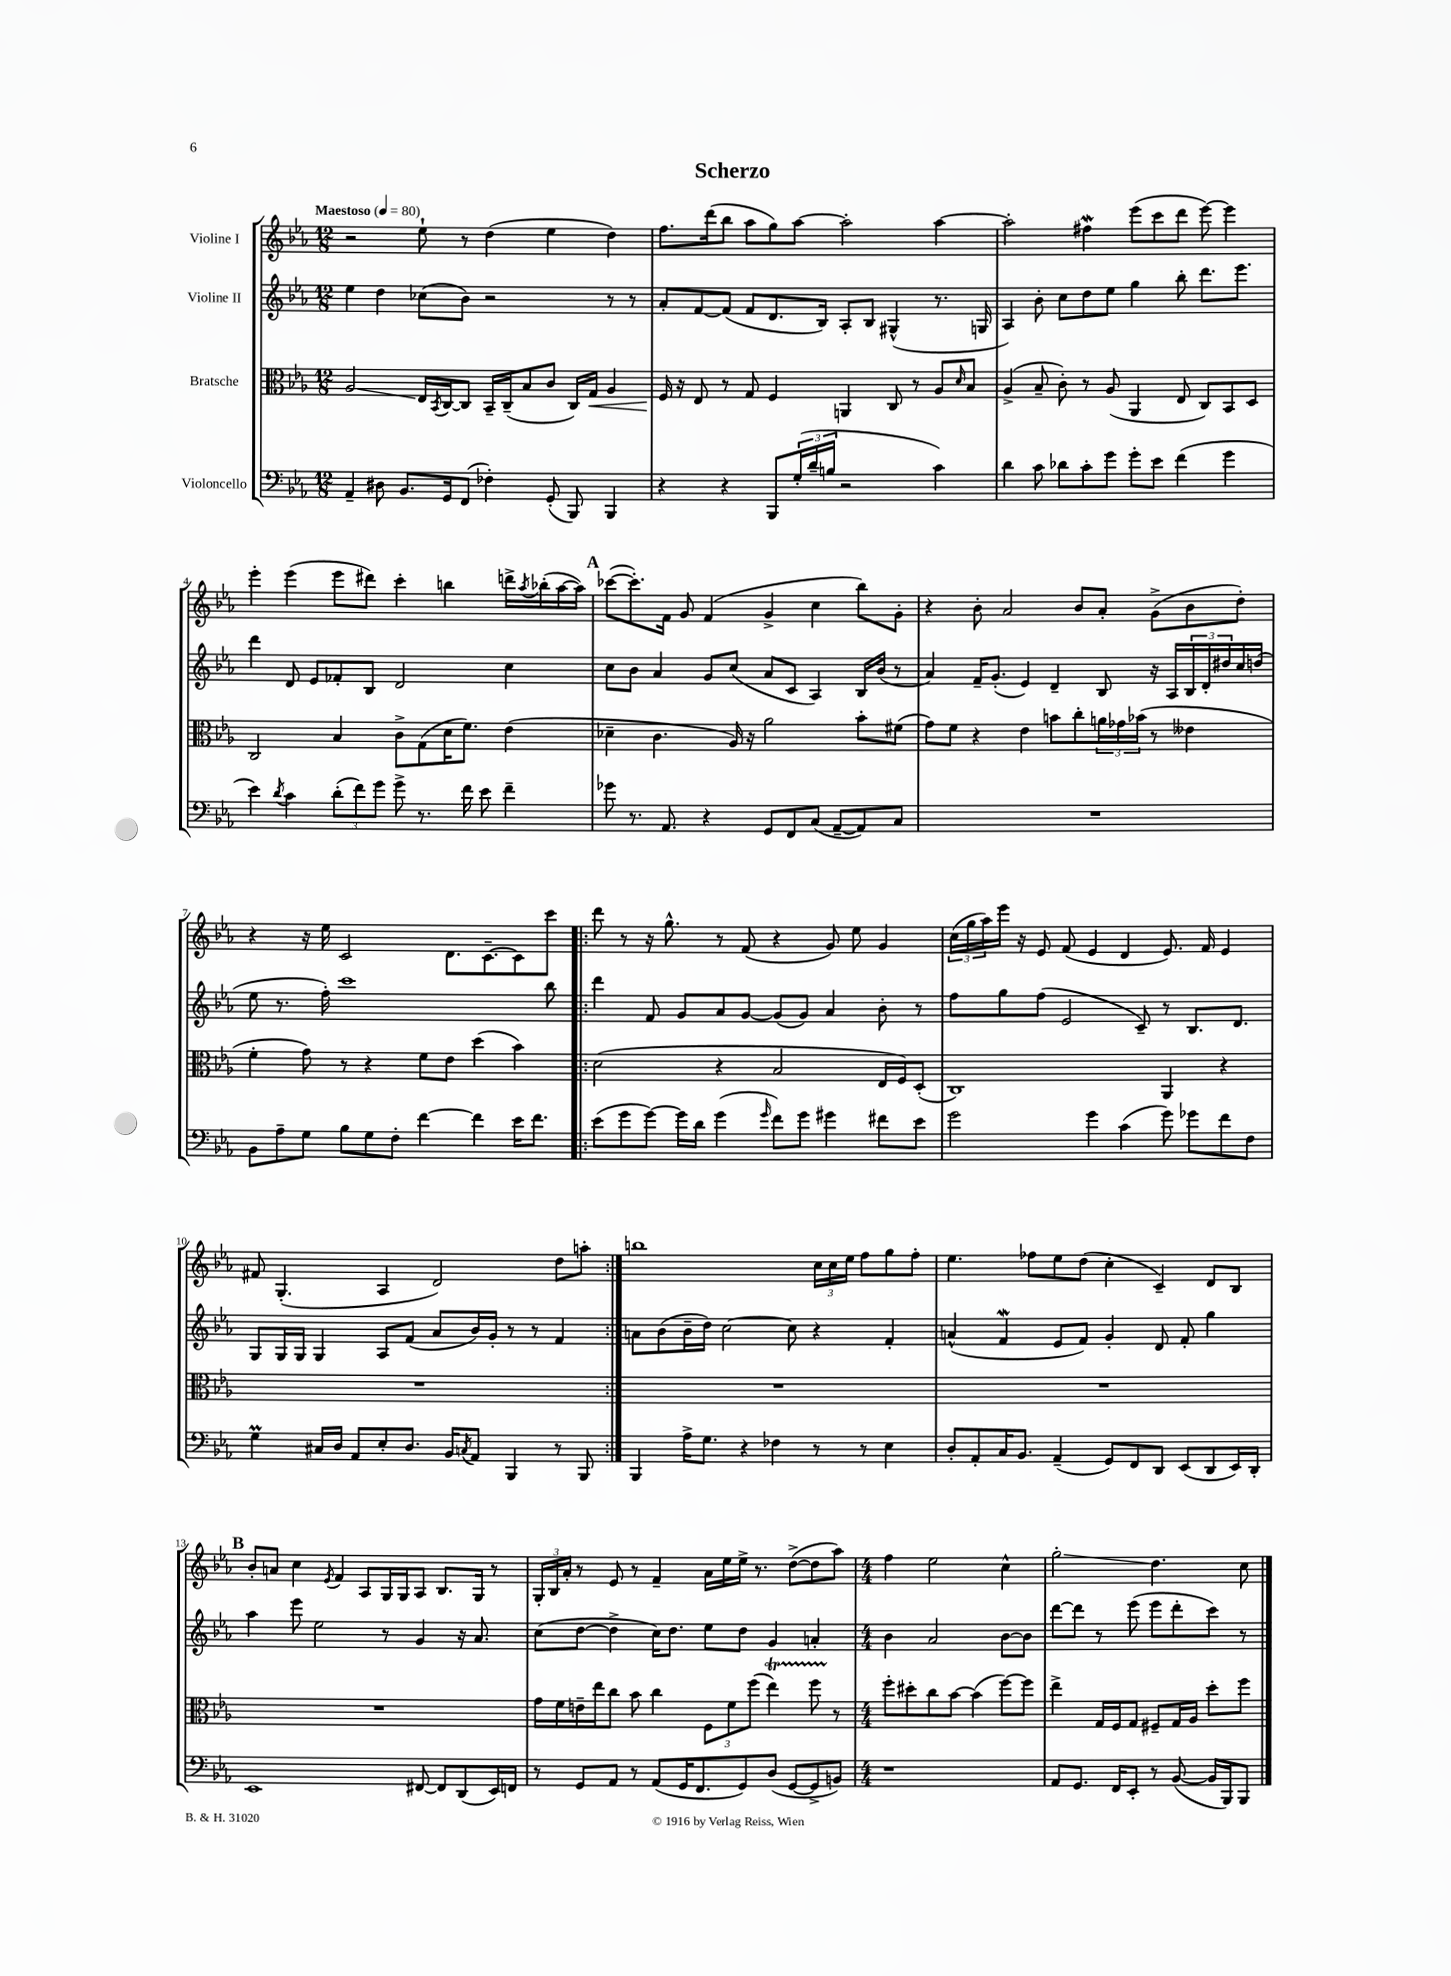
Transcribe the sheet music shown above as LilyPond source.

\header { title = "Scherzo" }
<<
\new StaffGroup <<
\new Staff = "s0" \with { instrumentName = "Violine I" } {
    \clef treble \key ees \major \numericTimeSignature \time 12/8 \tempo "Maestoso" 4 = 80
    r2 ees''8-! r8 d''4( ees''4 d''4) |
    f''8. d'''16( bes''8 aes''8 g''8) aes''8~ aes''2-. aes''4~ |
    aes''2-. fis''4\mordent ees'''8( c'''8 d'''8 ees'''8~) ees'''4 |
    ees'''4-. ees'''4( ees'''8 dis'''8) c'''4-. b''4 d'''16-> \acciaccatura { aes''8 } bes''16-.( aes''16~ aes''16) |
    \mark \markup { \bold "A" } ces'''8~( ces'''8.-.) f'16 g'8 f'4( g'4-> c''4 bes''8) g'8-. |
    r4 bes'8-. aes'2 bes'8 aes'8-. g'8->( bes'8 d''8-.) |
    r4 r16 ees''16 c'2 d'8. c'8.~-- c'8 c'''8 |
    \repeat volta 2 { d'''8 r8 r16 g''8.-^ r8 f'8( r4 g'8) ees''8 g'4 |
    \tuplet 3/2 { c''16( g''16 aes''16) } ees'''16 r16 ees'8 f'8( ees'4 d'4 ees'8.) f'16 ees'4 |
    fis'8 g4.-.( aes4 d'2) d''8 a''8-. | }
    b''1 \tuplet 3/2 { c''16 c''16 ees''16 } f''8 g''8 f''8-. |
    ees''4. fes''8 ees''8 d''8( c''4-. c'4--) d'8 bes8 |
    \mark \markup { \bold "B" } bes'8-. a'8 c''4 \acciaccatura { ees'8 } f'4 aes8 g16 g16 aes8 bes8. g16 r8 |
    \tuplet 3/2 { g16-. bes16 aes'16-. } r8 ees'8 r8 f'4-- aes'16 ees''16 ees''16-> r8. d''8~->( d''8 aes''8) |
    \numericTimeSignature \time 4/4 f''4 ees''2 c''4-^ |
    g''2-.\glissando d''4. c''8 \bar "|." |
}
\new Staff = "s1" \with { instrumentName = "Violine II" } {
    \clef treble \key ees \major \numericTimeSignature \time 12/8
    ees''4 d''4 ces''8( bes'8) r2 r8 r8 |
    aes'8-. f'8~ f'8( f'8 d'8. bes16) aes8-. bes8 gis4-^( r8. g16 |
    aes4) bes'8-. c''8 d''8 ees''8 g''4 bes''8-. d'''8. ees'''8. |
    d'''4 d'8 ees'8 fes'8-. bes8 d'2 c''4 |
    \mark \markup { \bold "A" } c''8 bes'8 aes'4 g'8 c''8( aes'8 c'8 aes4) bes16 bes'16( r8 |
    aes'4) f'16-- g'8.-.( ees'4) d'4-- bes8 r16 aes16 \tuplet 3/2 { bes16 d'16-. dis''16 } c''16 d''16( |
    ees''8 r8. f''16-.) c'''1 bes''8 |
    \repeat volta 2 { d'''4 f'8 g'8 aes'8 g'8~ g'8( g'8) aes'4 bes'8-. r8 |
    f''8 g''8 f''8( ees'2 c'8--) r8 bes8. d'8. |
    g8 g16 g16 g4 aes8 f'8( aes'8 bes'16) g'16-. r8 r8 f'4 | }
    a'8 bes'8( bes'16-- d''16) c''2~ c''8 r4 f'4-. |
    a'4-^( f'4\mordent ees'8 f'8) g'4-. d'8 f'8-. g''4 |
    \mark \markup { \bold "B" } aes''4 ees'''8 ees''2 r8 g'4 r16 aes'8. |
    c''8( d''8~ d''4-> c''16) d''8. ees''8 d''8 g'4 a'4-. |
    \numericTimeSignature \time 4/4 bes'4 aes'2 bes'8~ bes'8 |
    d'''8~ d'''8 r8 ees'''8( ees'''8 d'''8-. c'''8) r8 \bar "|." |
}
\new Staff = "s2" \with { instrumentName = "Bratsche" } {
    \clef alto \key ees \major \numericTimeSignature \time 12/8
    aes2\glissando ees16 \acciaccatura { bes,8 } c16~ c8 bes,16-- c16--( bes8 c'8 c16) g16\< aes4 |
    f16\! r16 ees8 r8 g8 f4 a,4 c8 r8 aes8 \grace { d'16 } bes8 |
    aes4->( bes8-- c'8-.) r8 aes8( aes,4 ees8 c8) bes,8 d8 |
    c2 bes4 c'8-> g8( d'16 f'8.) ees'4( |
    \mark \markup { \bold "A" } des'4-- c'4. aes16) r16 aes'2 bes'8-. fis'8( |
    g'8) f'8 r4 ees'4 b'8 c''8-. \tuplet 3/2 { a'16 ges'16 bes'16( } r8 eeses'4 |
    f'4-. g'8) r8 r4 f'8 ees'8 d''4( bes'4) |
    \repeat volta 2 { d'2( r4 bes2 ees16 f16) d8-.( |
    c1) aes,4 r4 |
    R1. | }
    R1. |
    R1. |
    \mark \markup { \bold "B" } R1. |
    g'16 f'16 e'16-- ees''16 c''8 bes'8 c''4 \tuplet 3/2 { f8 f'8 f''8( } ees''4\startTrillSpan) f''8 r8\stopTrillSpan |
    \numericTimeSignature \time 4/4 f''8-. dis''8-. c''8 bes'8~ bes'4( f''8~) f''8 |
    ees''4-> g16 f16 g8 fis8-- g16 aes16 d''8-. f''8 \bar "|." |
}
\new Staff = "s3" \with { instrumentName = "Violoncello" } {
    \clef bass \key ees \major \numericTimeSignature \time 12/8
    aes,4-- dis8 bes,8. g,16 f,8( fes4-.) g,8-.( bes,,8) bes,,4 |
    r4 r4 bes,,8 \tuplet 3/2 { g16-.( d'16-- b16 } r2 c'4) |
    d'4 c'8 des'8 c'8-. g'8 g'8-. ees'8 f'4( g'4 |
    ees'4) \acciaccatura { d'8 } c'4 \tuplet 3/2 { d'8-.( f'8) g'8 } g'8-> r8. f'16 ees'8 f'4-- |
    \mark \markup { \bold "A" } ges'8 r8. aes,8. r4 g,8 f,8 c8( aes,8~-- aes,8) c8 |
    R1. |
    bes,8 aes8-- g8 bes8 g8 f8-. f'4~ f'4 ees'16 f'8. |
    \repeat volta 2 { ees'8( g'8 g'8~) g'16 d'16 g'4( \grace { g'16 } f'8) g'8 gis'4 fis'8 ees'8 |
    g'2 g'4 c'4( g'8) ges'8 f'8 f8 |
    g4\prall cis16 d16 aes,8 ees8-. d8. bes,16 \acciaccatura { c8 } aes,8 bes,,4 r8 bes,,8 | }
    bes,,4 aes16-> g8. r4 fes4 r8 r8 ees4 |
    d8-. aes,8-. c16 bes,8. aes,4--( g,8) f,8 d,8 ees,8( d,8 ees,16) d,16-. |
    \mark \markup { \bold "B" } ees,1 fis,8~ fis,8 d,8( ees,16) f,16 |
    r8 g,8 aes,8 r8 aes,8( g,16 f,8. g,8) d8( g,8~ g,8-> b,8) |
    \numericTimeSignature \time 4/4 r1 |
    aes,8 g,8. f,16 ees,8-. r8 bes,8~( bes,16 bes,,16) bes,,8 \bar "|." |
}
>>
>>
